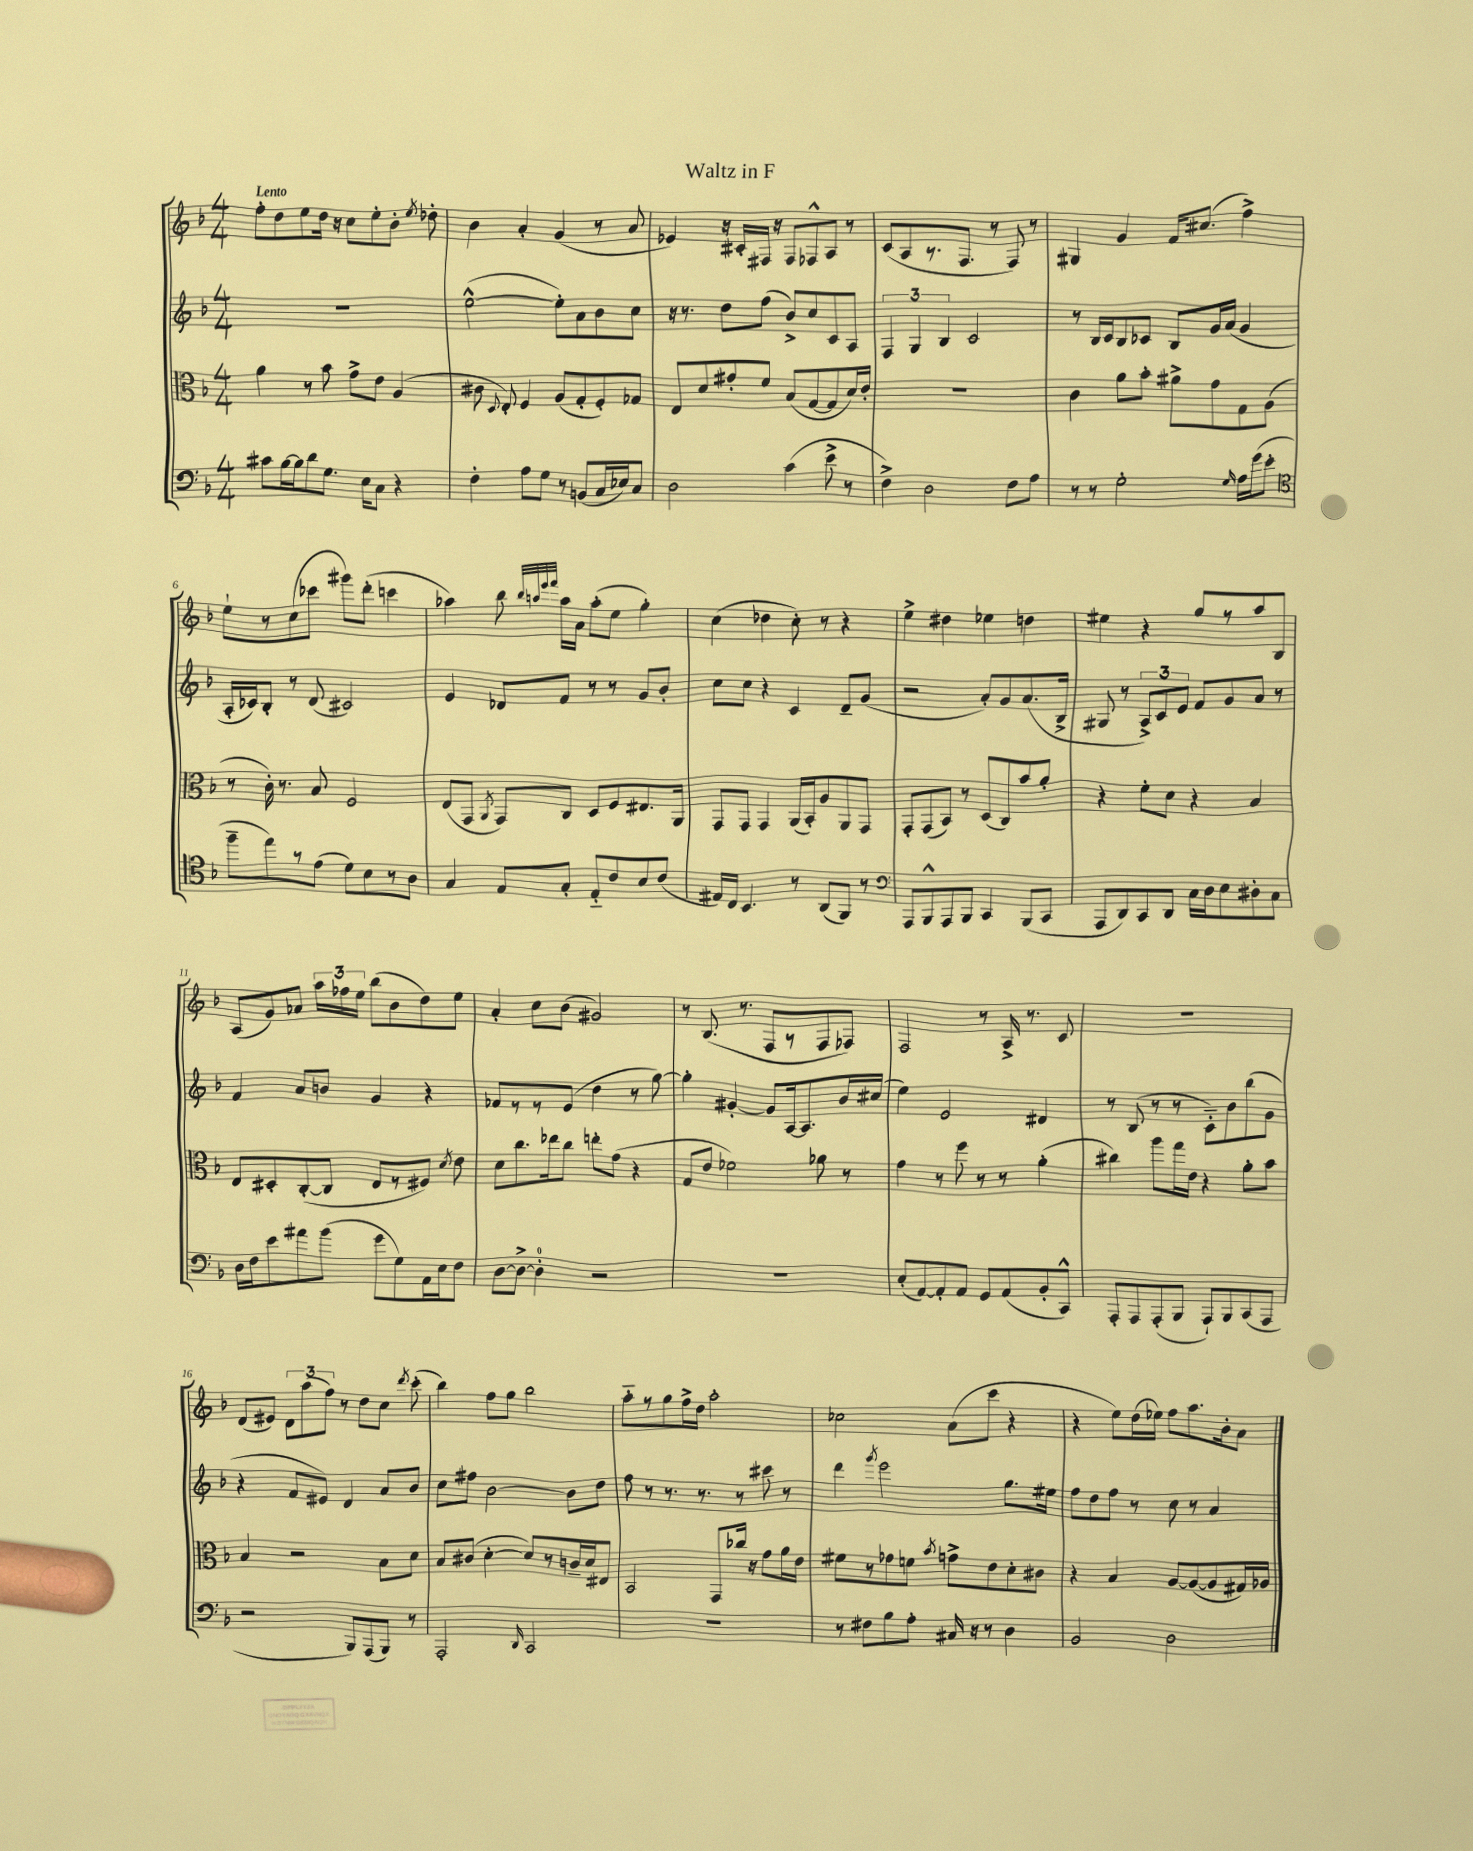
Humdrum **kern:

**kern	**kern	**kern	**kern
*staff4	*staff3	*staff2	*staff1
*clefF4	*clefC3	*clefG2	*clefG2
*k[b-]	*k[b-]	*k[b-]	*k[b-]
*M4/4	*M4/4	*M4/4	*M4/4
8c#\L	4a\	1r	8ff'\L
[16B-\L	.	.	8dd\
16B-\]J	.	.	.
8d\	8r	.	8ee\
8.G\J	8b-\	.	16dd\Jk
.	.	.	16r
.	8g^\L	.	8cc\L
16E\LK	.	.	.
8C\J	8e\J	.	8ee'\
4r	(4A/	.	8b-'\J
.	.	.	8qee/
.	.	.	8dd-'\
=	=	=	=
4F'\	8c#\	([2ee^^\	4b-\
.	8qqD/	.	.
.	8E'/)	.	.
8A\L	4F/	.	4a'/
8G\J	.	.	.
8r	(8A/L	8ee'\]L)	(4g/
(8BB/L	8G'/	8a\	.
16C/L	8F'/)	8b-\	8r
16E-/J)	.	.	.
8C/J	8G-/J	8cc\J	8a/
=	=	=	=
2D\	8E/L	16r	4e-/)
.	.	8.r	.
.	8d/	.	.
.	8g#'/	8dd\L	16r
.	.	.	16c#'/LL
.	8f/J	(8ff\J	16F#/JJ
.	.	.	16r
(4c\	(8B-/L	8b-^/L)	8F#/L
.	[8G/	8cc/	8F-^^/
8e^\	8G/]	8c/	8A/J
8r	16d/L)	8A/J	8r
.	16e'/JJ	.	.
=	=	=	=
4F^\)	1r	6F/	(8c/L
.	.	.	8A/
.	.	6G/	.
2D\	.	.	8.r
.	.	6B-/	.
.	.	.	8.F/J
.	.	2c/	.
.	.	.	8r
8F\L	.	.	8F/)
8A\J	.	.	8r
=	=	=	=
8r	4c\	8r	4G#/
8r	.	16B-/LL	.
.	.	16c/J	.
2G'\	8a\L	8B-/	4g/
.	8b-'\J	8c-/J	.
.	8a#^\L	8B-/L	16f/LK
.	.	.	(8.cc#/J
.	8g\	16g/L	.
.	.	(16a/JJ	.
16qqG/	.	.	.
16A\LL	8G\	4g/	4ff^\)
(16g\J	.	.	.
8e'\J	(8A\J	.	.
=	=	=	=
*clefC4	*	*	*
8ff~\L	8r	16A'/LL	8ee`\L
.	.	16c-/J)	.
8ee\)	16c'\)	8B-'/J	8r
.	8.r	.	.
8r	.	8r	(8cc\
(8e\J	8B-/	(8d/	8ccc-\J
8d\L)	2F/	2c#/)	8ggg#\L)
8B-\	.	.	(8ddd'\J
8r	.	.	4ccc\
8A\J	.	.	.
=	=	=	=
4G/	(8E/L	4e/	4aa-\)
.	8GG/J	.	.
.	8qAA/	.	.
8E/L	8GG/L)	8d-/L	8bb-\
.	.	.	32qqbb-/LLL
.	.	.	32qqaa/
.	.	.	32qqeee/
.	.	.	32qqfff/JJJ
8G'/J	8C/J	8f/J	16aa\LL
.	.	.	16a\JJ
8E'~/L	8D/L	8r	(8aa'\L
8c/	8F/	8r	8ee\J
8B-/	8.E#/	8g/L	4gg'\)
(8c/J	.	8b-'/J	.
.	16AA/Jk	.	.
=	=	=	=
16E#/LL)	8GG/L	8cc\L	(4cc\
16C/JJ	.	.	.
4.BB-/	8GG/J	8cc\J	.
.	4GG/	4r	4dd-\
8r	(16AA/LL	4c/	8cc'\)
.	16BB-'/J)	.	.
(8AA/L	8A/	.	8r
8FF/J)	8AA/	8d~/L	4r
8r	8GG/J	(8g/J	.
=	=	=	=
*clefF4	*	*	*
8AAA/L	8GG'/L	2r	4ee^\
8BBB-^^/	(8GG/	.	.
8AAA/	8BB-/J)	.	4dd#\
8BBB-/J	8r	.	.
4CC/	(8D/L	8a'/L)	4ee-\
.	8C/)	8g/	.
(8BBB-/L	8b-/	(8.a/	4dd\
8CC/J	8a'/J	.	.
.	.	16B-^/Jk	.
=	=	=	=
8AAA/L	4r	8G#/	4ee#\
8DD/)	.	8r	.
8CC/	8f'\L	12A^/L)	4r
.	.	12c/	.
8DD/J	8d\J	.	.
.	.	12e/J	.
16C\LL	4r	8f/L	8gg/L
16D\J	.	.	.
8E\	.	8g/	8r
8D#'\	4B-/	8a/J	8aa/
8C\J	.	8r	8B-/J
=	=	=	=
16D\LL	8E/L	4f/	(8A/L
16F\J	.	.	.
8e\	8D#'/	.	8g/)
8a#\	([8C'/	8a/L	8a-/J
(8b-\J	8C/]J	8b/J	24aa\LL
.	.	.	24ff-\
.	.	.	24ee\JJ
8g\L	8E/L	4g/	(8bb-\L
8G\)	8r	.	8b-\
16AA\L	8F#/J)	4r	8dd\)
16E\J	.	.	.
.	8qd/	.	.
8F\J	8e\	.	8ee\J
=	=	=	=
[8D\L	8d\L	8f-/L	4a'/
8D^\_J	8.cc\	8r	.
4D'\]	.	8r	8cc\L
.	16ee-\k	.	.
.	8cc\J	(8e/J	(8b-\J
2r	8ee'\L	4dd\	2g#/)
.	(8g\J	.	.
.	4r	8r	.
.	.	[8gg\)	.
=	=	=	=
1r	8G/L	4gg'\]	8r
.	8e/J	.	(8.B-/
.	2f-\)	[4g#'/	.
.	.	.	8.r
.	.	8g#/]L	8F/L
.	.	[16A/k	8r
.	.	8.A/]	.
.	8a-\	.	8F/
.	8r	16b-/L	8F-/J)
.	.	(16cc#/JJ	.
=	=	=	=
(8E'/L	4g\	4ee\)	2F/
[8AA/)	.	.	.
8AA'/]	8r	2e/	.
8AA/J	8ff\	.	.
8GG/L	8r	.	8r
(8AA/	8r	.	16A^/
.	.	.	8.r
8BB-'/	(4a'\	4d#/	.
8CC^^/J)	.	.	8c/
=	=	=	=
8AAA'/L	4cc#\)	8r	1r
8AAA/	.	(8B-/	.
(8AAA'/	8aa\L	8r	.
8BBB-/J	16gg\L	8r	.
.	16e\JJ	.	.
8AAA`/L)	4r	8c'~\L)	.
8BBB-/	.	8b-\	.
(8CC/	8a'\L	(8bb-\	.
8AAA/J	8b-\J	8g\J	.
=	=	=	=
2r	4B-/	4r	(8d/L
.	.	.	8e#/J)
.	2r	8f/L	12d\L
.	.	.	(12aa\
.	.	8e#/J)	.
.	.	.	12ff\J)
8BBB-/L)	.	4d/	8r
(8AAA/	.	.	8dd\L
8BBB-/J)	8B-\L	8a/L	8cc\J
.	.	.	8qddd/
8r	8d\J	8b-/J	(8ccc'\
=	=	=	=
2AAA'/	8B-/L	8cc\L	4bb-\)
.	(8c#/J	8ff#\J	.
.	[4d'\	[2b-\	8ff\L
.	.	.	8gg\J
16qqDD/	.	.	.
2CC/	8d/]L)	.	2bb-\
.	8r	.	.
.	16c~/L	8b-\]L	.
.	16d/J	.	.
.	8E#/J	8dd\J	.
=	=	=	=
1r	2BB-/	8ff\	8aa'~\L
.	.	8r	8r
.	.	8.r	8gg\
.	.	.	16ff^\L
.	.	8.r	16dd\JJ
.	8GG/L	.	2aa'\
.	16cc-/Jk	8r	.
.	16r	.	.
.	8g\L	8ccc#\	.
.	16a\L	8r	.
.	16e\JJ	.	.
=	=	=	=
8r	8f#\L	4ddd\	2cc-\
8F#\L	8r	.	.
.	.	8qggg/	.
8B-\	8g-\	2eee\	.
8A'\J	8f\J	.	.
.	8qb-/	.	.
16C#/	8g^\L	.	(8a\L
16r	.	.	.
8r	8e\	.	8ccc\J
4D\	8d'\	8.gg\L	4r
.	8c#\J	.	.
.	.	16ee#\Jk	.
=	=	=	=
2BB-/	4r	8ff\L	4r
.	.	8dd\	.
.	4B-/	8ff\J	8ee\L)
.	.	8r	(16dd\L
.	.	.	16ee-\JJ)
2D\	[8A/L	8cc\	8ff\L
.	(8A/_	8r	8.aa\
.	8A/]	4a/	.
.	.	.	16b-'\k
.	16G#/L)	.	8a\J
.	16A-/JJ	.	.
==	==	==	==
*-	*-	*-	*-
